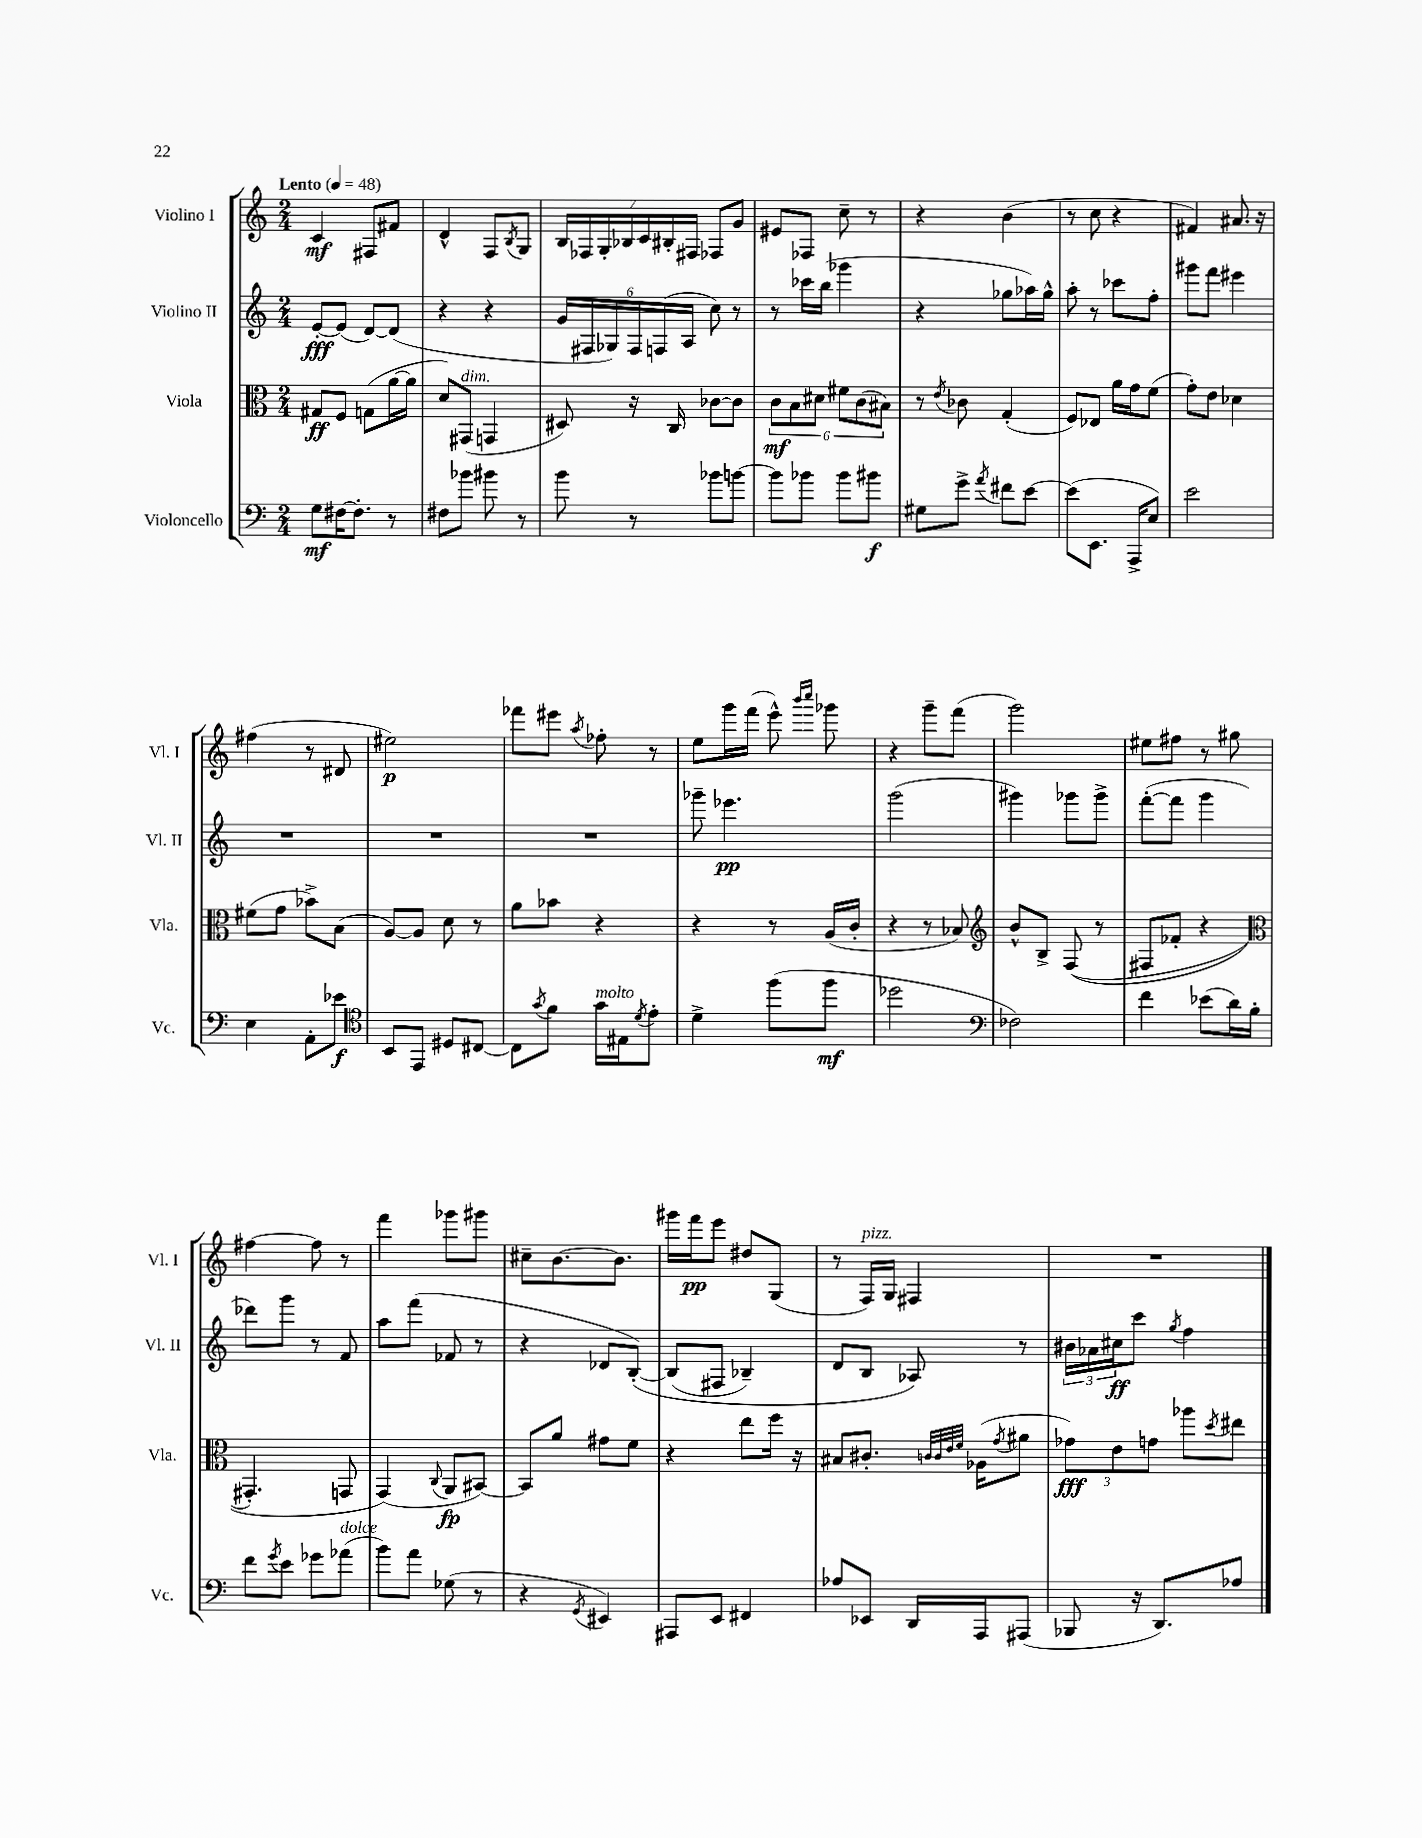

**kern	**dynam	**kern	**dynam	**kern	**dynam	**kern	**dynam
*part4	*part4	*part3	*part3	*part2	*part2	*part1	*part1
*staff4	*staff4	*staff3	*staff3	*staff2	*staff2	*staff1	*staff1
*I"Violoncello	*	*I"Viola	*	*I"Violino II	*	*I"Violino I	*
*I'Vc.	*	*I'Vla.	*	*I'Vl. II	*	*I'Vl. I	*
*clefF4	*	*clefC3	*	*clefG2	*	*clefG2	*
*k[]	*	*k[]	*	*k[]	*	*k[]	*
*M2/4	*	*M2/4	*	*M2/4	*	*M2/4	*
*MM48	*	*MM48	*	*MM48	*	*MM48	*
=1	=1	=1	=1	=1	=1	=1	=1
!	!	!	!	!	!	!LO:TX:a:B:t=Lento	!
8G\L	mf	8G#X/L	ff	[8e'/L	fff	4c/	mf
[16F#X\K	.	8F/J	.	(8e/J]	.	.	.
8.F#'\J]	.	.	.	.	.	.	.
.	.	(8Gn\L	.	[8d/L)	.	8F#X/L	.
8r	.	[16a\L	.	(8d/J]	.	8f#X/J	.
.	.	16a\JJ]	.	.	.	.	.
=2	=2	=2	=2	=2	=2	=2	=2
8F#X\L	.	8d/L)	.	4r	.	4d^^/	.
!	!	!LO:TX:a:i:t=dim.	!	!	!	!	!
8b-X\J	.	(8GG#X/J	.	.	.	.	.
8b#X\	.	4GGn/	.	4r	.	8F/L	.
.	.	.	.	.	.	8qB/	.
8r	.	.	.	.	.	8G/J	.
=3	=3	=3	=3	=3	=3	=3	=3
8b\	.	8D#X/)	.	24g/LL	.	28B/LL	.
.	.	.	.	.	.	28F-X/	.
.	.	.	.	24F#X/	.	.	.
.	.	.	.	.	.	28G'/	.
.	.	.	.	24G-X/)	.	.	.
.	.	.	.	.	.	28B-X/	.
8r	.	16r	.	24F#/	.	.	.
.	.	.	.	.	.	28c/	.
.	.	.	.	(24Fn/	.	.	.
.	.	.	.	.	.	28B#X'/	.
.	.	16C/	.	.	.	.	.
.	.	.	.	24A/JJ	.	.	.
.	.	.	.	.	.	28F#X/JJ	.
8b-X\L	.	[8c-X\L	.	8cc\)	.	8F-X/L	.
[8bn\J	.	8c-\J]	.	8r	.	8g/J	.
=4	=4	=4	=4	=4	=4	=4	=4
8b\L]	.	12c\L	mf	8r	.	8e#X/L	.
.	.	12B\	.	.	.	.	.
8b-X\J	.	.	.	16ccc-X\LL	.	8F-X/J	.
.	.	12d#X\J	.	.	.	.	.
.	.	.	.	(16bb\JJ	.	.	.
8b-\L	.	12f#X\L	.	4ggg-X\	.	8cc~\	.
.	.	(12c\	.	.	.	.	.
8b#X\J	f	.	.	.	.	8r	.
.	.	12B#X\J)	.	.	.	.	.
=5	=5	=5	=5	=5	=5	=5	=5
8G#X\L	.	8r	.	4r	.	4r	.
.	.	8qe/	.	.	.	.	.
8g^\J	.	8c-X\	.	.	.	.	.
8qa/	.	.	.	.	.	.	.
8f#X\L	.	(4G'/	.	8gg-X\L	.	(4b\	.
[8e\J	.	.	.	16aa-X\L)	.	.	.
.	.	.	.	16gg-^^\JJ	.	.	.
=6	=6	=6	=6	=6	=6	=6	=6
(8e\L]	.	8F/L)	.	8aa'\	.	8r	.
8.EE\J	.	8E-X/J	.	8r	.	8cc\	.
.	.	16a\LL	.	8ccc-X\L	.	4r	.
16AAA^/KL	.	16g\J	.	.	.	.	.
8E/J)	.	(8f\J	.	8ff'\J	.	.	.
=7	=7	=7	=7	=7	=7	=7	=7
2e\	.	8g'\L)	.	8ggg#X\L	.	4f#X/)	.
.	.	8e\J	.	8fff\J	.	.	.
.	.	4d-X\	.	4eee#X\	.	8.a#X/	.
.	.	.	.	.	.	16r	.
!!LO:LB:g=z
=8	=8	=8	=8	=8	=8	=8	=8
4E\	.	(8f#X\L	.	2r	.	(4ff#X\	.
.	.	8g\J	.	.	.	.	.
8AA'\L	.	8b-X^\L)	.	.	.	8r	.
8e-X\J	f	(8B\J	.	.	.	8d#X/	.
=9	=9	=9	=9	=9	=9	=9	=9
*clefC4	*	*	*	*	*	*	*
8BB/L	.	[8A/L)	.	2r	.	2ee#X\)	p
8EE/J	.	8A/J]	.	.	.	.	.
8D#X/L	.	8d\	.	.	.	.	.
[8C#X/J	.	8r	.	.	.	.	.
=10	=10	=10	=10	=10	=10	=10	=10
8C#\L]	.	8a\L	.	2r	.	8fff-X\L	.
8qg/	.	.	.	.	.	.	.
8f\J	.	8b-X\J	.	.	.	8eee#X\J	.
.	.	.	.	.	.	8qaa/	.
!LO:TX:a:i:t=molto	!	!	!	!	!	!	!
16g\LL	.	4r	.	.	.	8ff-X'\	.
16E#X\J	.	.	.	.	.	.	.
8qd/	.	.	.	.	.	.	.
8e'\J	.	.	.	.	.	8r	.
=11	=11	=11	=11	=11	=11	=11	=11
4d^\	.	4r	.	8ggg-X~\	.	8ee\L	.
.	.	.	.	4.eee-X\	pp	16ggg\L	.
.	.	.	.	.	.	(16fff\JJ	.
(8ff\L	.	8r	.	.	.	8eee^^\)	.
.	.	.	.	.	.	16qqbbb/LL	.
.	.	.	.	.	.	16qqcccc/JJ	.
8ff\J	mf	(16A/LL	.	.	.	8ggg-X\	.
.	.	16c'/JJ	.	.	.	.	.
=12	=12	=12	=12	=12	=12	=12	=12
2dd-X\	.	4r	.	(2ggg\	.	4r	.
.	.	8r	.	.	.	8ggg~\L	.
.	.	8B-X/)	.	.	.	(8fff\J	.
=13	=13	=13	=13	=13	=13	=13	=13
*clefF4	*	*clefG2	*	*	*	*	*
2F-X\)	.	8b^^/L	.	4ggg#X\)	.	2ggg\)	.
.	.	8B^/J	.	.	.	.	.
.	.	((8F/	.	8ggg-X\L	.	.	.
.	.	8r	.	8ggg-^\J	.	.	.
=14	=14	=14	=14	=14	=14	=14	=14
4f\	.	8F#X/L	.	([8fff'\L	.	8ee#X\L	.
.	.	8f-X'/J	.	8fff\J]	.	8ff#X\J	.
(8e-X\L	.	4r	.	4ggg\	.	8r	.
16d\L)	.	.	.	.	.	8gg#X\	.
16B'\JJ	.	.	.	.	.	.	.
!!LO:LB:g=z
=15	=15	=15	=15	=15	=15	=15	=15
*	*	*clefC3	*	*	*	*	*
8f\L	.	4.GG#X'/)	.	8ddd-X\L)	.	[4ff#X\	.
8qg/	.	.	.	.	.	.	.
8e\J	.	.	.	8ggg\J	.	.	.
8g-X\L	.	.	.	8r	.	8ff#\]	.
!LO:TX:a:i:t=dolce	!	!	!	!	!	!	!
(8a-X\J	.	8GGn/	.	8f/	.	8r	.
=16	=16	=16	=16	=16	=16	=16	=16
8b\L)	.	(4GG/)	.	8aa\L	.	4fff\	.
8a\J	.	.	.	(8fff\J	.	.	.
.	.	8qqC/	.	.	.	.	.
(8G-X\	.	8AA/L	fp	8f-X/	.	8ggg-X\L	.
8r	.	[8BB#X/J)	.	8r	.	8ggg#X\J	.
=17	=17	=17	=17	=17	=17	=17	=17
4r	.	8BB#/L]	.	4r	.	8cc#X~\L	.
.	.	8a/J	.	.	.	[8.b\	.
8qGG/	.	.	.	.	.	.	.
4EE#X/)	.	8g#X\L	.	8d-X/L	.	.	.
.	.	.	.	.	.	8.b\J]	.
.	.	8f\J	.	([8B'/J)	.	.	.
=18	=18	=18	=18	=18	=18	=18	=18
8AAA#X/L	.	4r	.	(8B/L]	.	16ggg#X\LL	.
.	.	.	.	.	.	16fff\J	pp
8EE/J	.	.	.	8F#X/J	.	8eee\J	.
4FF#X/	.	8ee\L	.	4B-X~/)	.	8dd#X/L	.
.	.	16ff\Jk	.	.	.	(8G/J	.
.	.	16r	.	.	.	.	.
=19	=19	=19	=19	=19	=19	=19	=19
8A-X/L	.	8B#X/L	.	8d/L	.	8r	.
!	!	!	!	!	!	!LO:TX:a:i:t=pizz.	!
8EE-X/J	.	8.c#X'/J	.	8B/J	.	16F/LL)	.
.	.	.	.	.	.	16G/JJ	.
16DD/LL	.	.	.	8A-X/)	.	4F#X/	.
.	.	32qqcn/LLL	.	.	.	.	.
.	.	32qqc/	.	.	.	.	.
.	.	32qqe/	.	.	.	.	.
.	.	32qqf/JJJ	.	.	.	.	.
16AAA/J	.	(16A-X\KL	.	.	.	.	.
.	.	8qg/	.	.	.	.	.
(8AAA#X/J	.	8a#X\J	.	8r	.	.	.
=20	=20	=20	=20	=20	=20	=20	=20
8BBB-X/	.	12g-X\L)	fff	24b#X\LL	.	2r	.
.	.	.	.	24a-X\	.	.	.
.	.	12e\	.	24cc#X\J	ff	.	.
16r	.	.	.	8ccc\J	.	.	.
.	.	12gn\J	.	.	.	.	.
8.DD/L)	.	.	.	.	.	.	.
.	.	.	.	8qgg/	.	.	.
.	.	8aa-X\L	.	4ff\	.	.	.
.	.	8qdd/	.	.	.	.	.
8A-X/J	.	8ee#X\J	.	.	.	.	.
==	==	==	==	==	==	==	==
*-	*-	*-	*-	*-	*-	*-	*-
